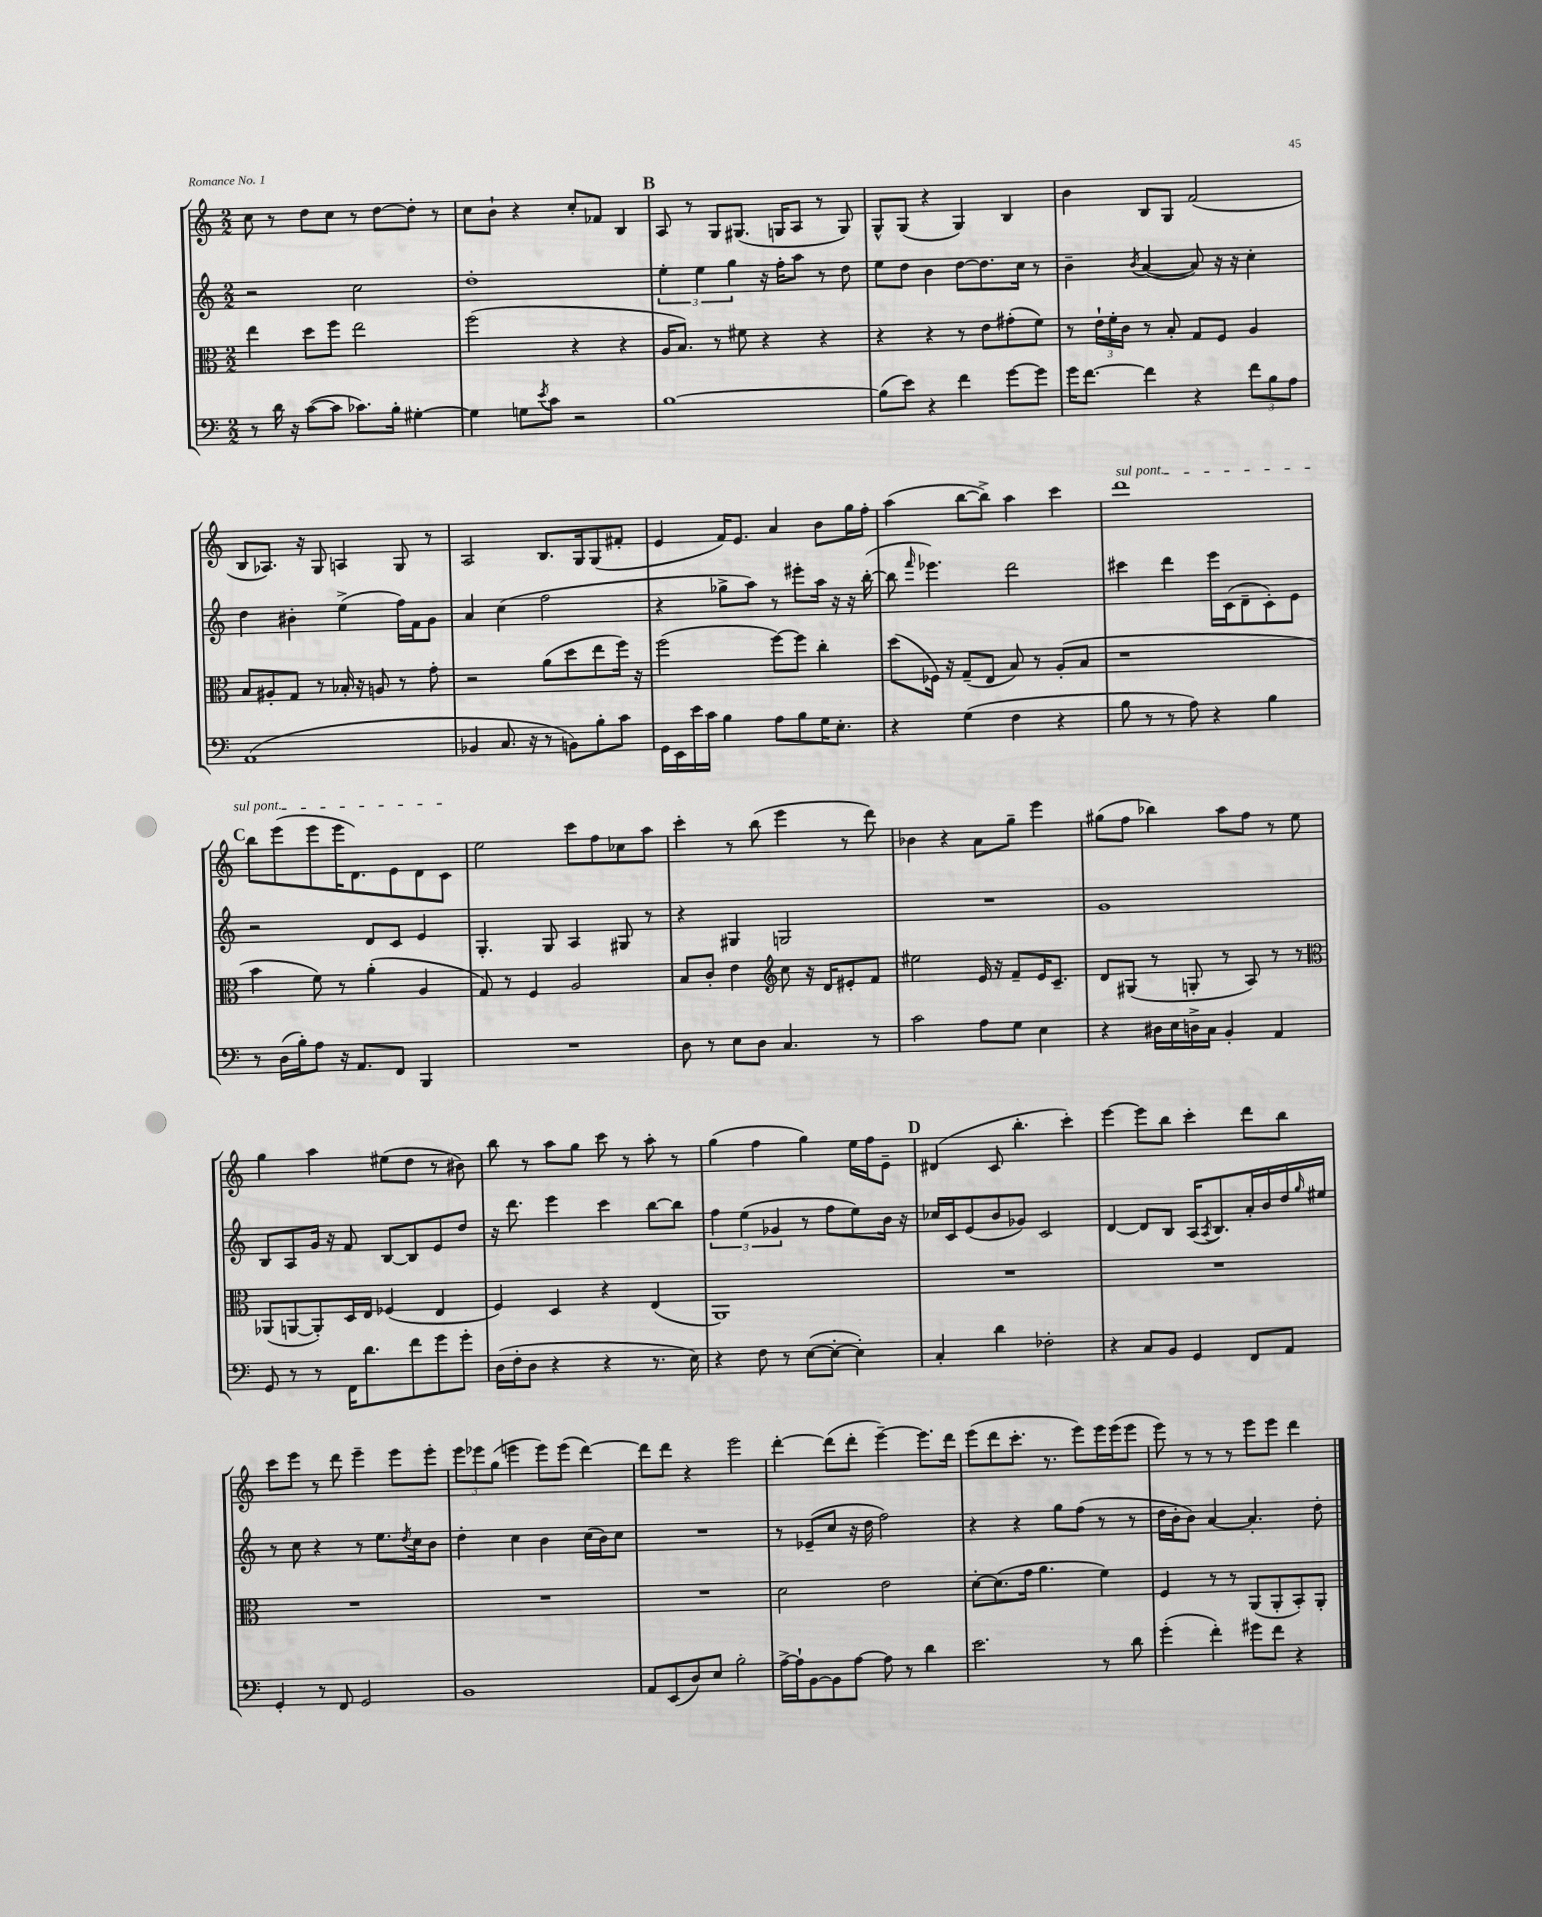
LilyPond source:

<<
\new StaffGroup <<
\new Staff = "s0" {
    \clef treble \key c \major \numericTimeSignature \time 2/2
    c''8 r8 d''8 c''8 r8 d''8~ d''8-. r8 |
    c''8 b'8-! r4 c''8-. fes'8 b4 |
    \mark \markup { \bold "B" } a8 r8 g8 gis8.( g16 a8 r8 g8) |
    g8-^ g8( r4 g4) b4 |
    b'4 b8 g8 f'2( |
    b8 aes8.) r16 g8 a4 g8 r8 |
    a2 b8. g16 g8( fis'8-. |
    e'4 f'16) e'8. a'4 b'8 g''16 f''16-. |
    a''4( b''8~ b''8->) a''4 c'''4 |
    \once \override TextSpanner.bound-details.left.text = \markup { \italic "sul pont." } d'''1\startTextSpan |
    \mark \markup { \bold "C" } b''8 e'''8( e'''8 e'''16 d'8.) e'8 d'8 c'8\stopTextSpan |
    e''2 c'''8 f''8 ces''8 a''8 |
    c'''4-. r8 b''8( e'''4 r8 d'''8) |
    bes'4 r4 a'8 g''8-- e'''4 |
    gis''8( f''8 bes''4) a''8 f''8 r8 e''8 |
    g''4 a''4 eis''8( d''8 r8 bis'8) |
    b''8 r8 a''8 g''8 c'''8 r8 a''8-. r8 |
    g''4( f''4 g''4) e''16 f''16 e'8-- |
    \mark \markup { \bold "D" } dis'4( c'8 b''4.-. c'''4-.) |
    e'''4~ e'''8 b''8 c'''4-. d'''8 b''8 |
    c'''8 e'''8 r8 d'''8 e'''4-- e'''8 e'''8-. |
    \tuplet 3/2 { e'''8 ees'''8 g''8( } e'''4 e'''8) e'''8( d'''4~) |
    d'''8 d'''8 r4 e'''2 |
    d'''4~-. d'''8( d'''8-. e'''4~--) e'''8. d'''16 |
    e'''8( d'''8 c'''8.-. r8. e'''8) e'''16 e'''16( e'''8 |
    e'''8) r8 r8 r8 e'''8 e'''8 d'''4 \bar "|." |
}
\new Staff = "s1" {
    \clef treble \key c \major \numericTimeSignature \time 2/2
    r2 c''2 |
    d''1-. |
    \mark \markup { \bold "B" } \tuplet 3/2 { e''4-. e''4 g''4 } r16 f''16-. a''8 r8 d''8 |
    e''8 d''8 b'4 d''8~ d''8. c''16 r8 |
    b'4-- \acciaccatura { b'8 } a'4~( a'8) r16 r16 c''4-. |
    d''4 bis'4-. e''4->( f''16) f'16 g'8 |
    a'4 c''4( f''2 |
    r4 ges''8-> a''8) r8 eis'''8-. a''16 r16 r16 b''16~-.( |
    b''8 \grace { f'''16 } ees'''4.) d'''2 |
    cis'''4 d'''4 e'''16 c'16( d'8-- c'8-.) e'8 |
    \mark \markup { \bold "C" } r2 d'8 c'8 e'4 |
    g4.-. g8 a4 gis8 r8 |
    r4 gis4 g2 |
    R1 |
    g'1 |
    b8 a8 g'16 r16 f'8 b8~ b8 e'8 d''8 |
    r16 d'''8. e'''4 c'''4 b''8~ b''8 |
    \tuplet 3/2 { f''4 e''4( ges'4 } r8 f''8 e''8) b'16 r16 |
    \mark \markup { \bold "D" } ces''16 c'16 e'8( b'8 ges'8) c'2 |
    d'4~ d'8 b8 a16( \acciaccatura { a8 } b8.) a'16-. b'16 d''16 \grace { g''16 } eis''16 |
    r8 c''8 r4 r8 e''8. \acciaccatura { d''8 } c''16 b'8 |
    d''4-. c''4 b'4 c''16( b'16) c''8 |
    R1 |
    r8 ees'8--( c''8 r16 d''16 f''2) |
    r4 r4 g''8 f''8( r8 r8 |
    d''16 b'16-. b'8) a'4~ a'4.-. d''8-. \bar "|." |
}
\new Staff = "s2" {
    \clef alto \key c \major \numericTimeSignature \time 2/2
    e''4 d''8 f''8 e''2 |
    f''2( r4 r4 |
    \mark \markup { \bold "B" } a16 b8.) r8 fis'8 r4 r4 |
    r4 r4 r8 e'8 gis'8-.( f'8) |
    r8 \tuplet 3/2 { e'16-! f'16-. c'16 } r8 b8-. g8 f8 a4 |
    b8 ais8-. g8 r8 bes16-. r16 a8 r8 g'8-. |
    r2 a'8( d''8 e''8 f''16) r16 |
    f''2( f''8~) f''8 c''4-. |
    d''8( fes16) r16 g8--( e8 b8) r8 a8-.( b8 |
    r1 |
    \mark \markup { \bold "C" } b'4 f'8) r8 a'4-.( a4 |
    g8) r8 f4 a2 |
    b8 c'8-. e'4 \clef treble c''8 r16 d'16 eis'8-. f'8 |
    eis''2 e'16 r16 f'8-- e'16 c'8.-- |
    d'8 gis8( r8 g8-. r8 a8) r8 r8 |
    \clef alto aes,8( a,8~ a,8-.) d16 e16 fes4( e4 |
    f4) d4 r4 e4( |
    a,1) |
    \mark \markup { \bold "D" } R1 |
    R1 |
    R1 |
    R1 |
    R1 |
    d'2 e'2 |
    d'8~-. d'8.( g'16 a'4. f'4) |
    f4 r8 r8 a,8( a,8-. b,8-.) a,8-. \bar "|." |
}
\new Staff = "s3" {
    \clef bass \key c \major \numericTimeSignature \time 2/2
    r8 d'16 r16 c'8~( c'8 ces'8.) b16-. gis4~-. |
    gis4 g8 \acciaccatura { e'8 } c'8 r2 |
    \mark \markup { \bold "B" } b1~ |
    b8( e'8) r4 f'4 g'8~ g'8 |
    g'16 f'8.~ f'4 r4 \tuplet 3/2 { f'8 b8 a8 } |
    a,1( |
    bes,4 c8. r16 r8 b,8) b8-. c'8 |
    g,16 e,16 e'16 c'16 b4 a8 b8 g16 e8.-. |
    r4 g4( f4 r4 |
    b8 r8 r8 a8) r4 b4 |
    \mark \markup { \bold "C" } r8 d16( b16-.) a8 r16 a,8. f,8 b,,4 |
    R1 |
    d8 r8 e8 d8 c4. r8 |
    c'2 a8 g8 e4 |
    r4 dis16 e16 d16-> c16 b,4-. a,4 |
    g,8 r8 r8 f,16 d'8. f'8 g'8 g'8-. |
    d16( f16-. d8 r4 r4 r8. e16) |
    r4 f8 r8 e8~( e8~-. e4-.) |
    \mark \markup { \bold "D" } c4-. d'4 fes2-. |
    r4 c8 b,8 g,4 f,8 a,8 |
    g,4-. r8 f,8 g,2 |
    b,1 |
    a,8 e,8( d8) e8 b2-. |
    a16~-> a16-! b,8~ b,8 a8~ a8 r8 d'4 |
    e'2. r8 d'8 |
    g'4-.( f'4-.) gis'8 f'8 r4 \bar "|." |
}
>>
>>
\layout { \context { \Score \remove "Bar_number_engraver" } }
